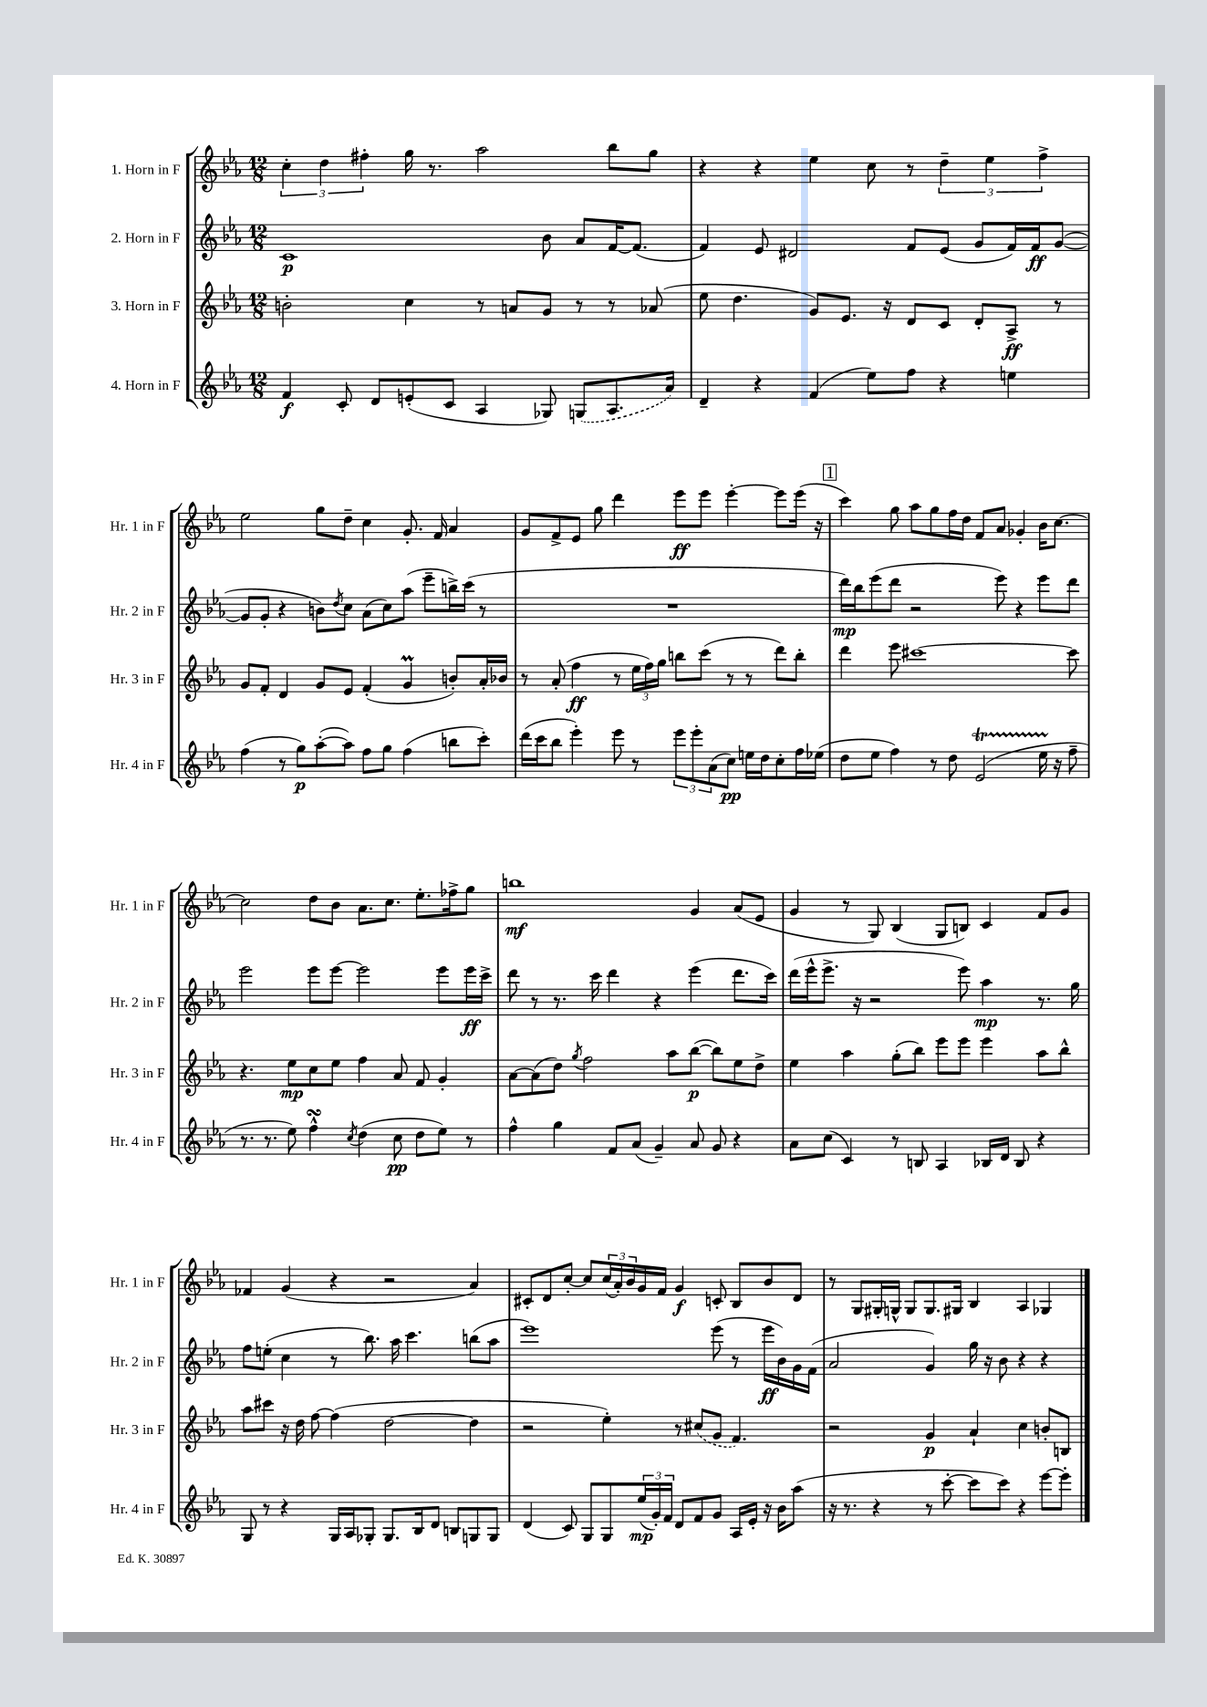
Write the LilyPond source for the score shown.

<<
\new StaffGroup <<
\new Staff = "s0" \with { instrumentName = "1. Horn in F" shortInstrumentName = "Hr. 1 in F" } {
    \clef treble \key ees \major \numericTimeSignature \time 12/8
    \tuplet 3/2 { c''4-. d''4 fis''4-. } g''16 r8. aes''2 bes''8 g''8 |
    r4 r4 ees''4 c''8 r8 \tuplet 3/2 { d''4-- ees''4 f''4-> } |
    ees''2 g''8 d''8-- c''4 g'8.-. f'16 aes'4 |
    g'8 f'8-> ees'8 g''8 d'''4 ees'''8\ff ees'''8 ees'''4~-. ees'''8 ees'''16( r16 |
    \mark \markup { \box "1" } c'''4) g''8 aes''8 g''8 f''16 d''16 f'8 aes'8 ges'4-. bes'16 c''8.~ |
    c''2 d''8 bes'8 aes'8. c''8. ees''8.-. fes''16-> g''8 |
    b''1\mf g'4 aes'8( ees'8 |
    g'4 r8 g8) bes4( g8 b8) c'4 f'8 g'8 |
    fes'4 g'4( r4 r2 aes'4) |
    cis'8-. d'8 c''8~-. c''8 \tuplet 3/2 { c''16( aes'16-.) bes'16 } g'16 f'16 g'4\f c'8-. bes8 bes'8 d'8 |
    r8 g8 gis16-. g16-^ g8 g8. gis16 bes4 aes4 ges4 \bar "|." |
}
\new Staff = "s1" \with { instrumentName = "2. Horn in F" shortInstrumentName = "Hr. 2 in F" } {
    \clef treble \key ees \major \numericTimeSignature \time 12/8
    c'1\p bes'8 aes'8 f'16~ f'8.( |
    f'4) ees'8 dis'2 f'8 ees'8( g'8 f'16) f'16\ff g'8~( |
    g'8 g'8-. r4 b'8) \acciaccatura { d''8 } c''8 aes'8( c''8) aes''8( ees'''8-- b''16->) c'''16( r8 |
    R1. |
    \mark \markup { \box "1" } d'''16\mp) bes''16 ees'''8( d'''8 r2 ees'''8) r4 ees'''8 d'''8 |
    ees'''2 ees'''8 ees'''8~ ees'''2 ees'''8 ees'''16\ff c'''16-> |
    d'''8 r8 r8. c'''16 d'''4 r4 ees'''4( d'''8. c'''16) |
    d'''16( ees'''16-^ ees'''8.-> r16 r2 ees'''8) aes''4\mp r8. g''16 |
    f''8 e''8-.( c''4 r8 bes''8.) aes''16 c'''4. b''8( aes''8 |
    ees'''1) ees'''8( r8 ees'''16\ff bes'16) g'16 f'16( |
    aes'2 g'4) g''16 r16 bes'8 r4 r4 \bar "|." |
}
\new Staff = "s2" \with { instrumentName = "3. Horn in F" shortInstrumentName = "Hr. 3 in F" } {
    \clef treble \key ees \major \numericTimeSignature \time 12/8
    b'2-. c''4 r8 a'8 g'8 r8 r8 aes'8( |
    ees''8 d''4. g'8) ees'8. r16 d'8 c'8 d'8-. aes8->\ff r8 |
    g'8 f'8-. d'4 g'8 ees'8 f'4-.( g'4\prall b'8-.) aes'16-. bes'16 |
    r8 aes'8-.( f''4\ff r8 \tuplet 3/2 { ees''16 f''16) g''16 } b''8 c'''8( r8 r8 d'''8) b''8-. |
    \mark \markup { \box "1" } d'''4 ees'''8 cis'''1~ cis'''8 |
    r4. ees''8\mp c''8 ees''8 f''4 aes'8 f'8 g'4-. |
    aes'8~ aes'8( d''8) \acciaccatura { g''8 } f''2 aes''8 bes''8~\p( bes''8) ees''8 d''8-> |
    ees''4 aes''4 g''8-.( bes''8) ees'''8 ees'''8 ees'''4 aes''8 bes''8-^ |
    aes''8 cis'''8 r16 d''16 f''8~ f''4( d''2~ d''4 |
    r2 ees''4-.) r8 \once \slurDashed cis''8( g'8 f'4.) |
    r2 g'4\p aes'4-! c''4 b'8-. b8 \bar "|." |
}
\new Staff = "s3" \with { instrumentName = "4. Horn in F" shortInstrumentName = "Hr. 4 in F" } {
    \clef treble \key ees \major \numericTimeSignature \time 12/8
    f'4\f c'8-. d'8 e'8-.( c'8 aes4 ges8) \once \slurDashed g8( aes8. aes'16) |
    d'4-- r4 f'4( ees''8) f''8 r4 e''4 |
    f''4( r8 g''8\p) aes''8~-.( aes''8) f''8 g''8 f''4( b''8 c'''8-.) |
    d'''16( c'''16 bes''8 ees'''4-.) ees'''8 r8 \tuplet 3/2 { ees'''8 ees'''8-. aes'8( } c''8\pp) e''16 d''16 c''8-. f''16 ees''16( |
    \mark \markup { \box "1" } d''8 ees''8 f''4) r8 d''8 ees'2\startTrillSpan( ees''16 r16\stopTrillSpan f''8-- |
    r8. r8. ees''8) f''4-^\turn \acciaccatura { c''8 } d''4( c''8\pp d''8 ees''8) r8 |
    f''4-^ g''4 f'8 aes'8( g'4--) aes'8 g'8 r4 |
    aes'8 c''8( c'4) r8 b8 aes4 bes16 d'16 bes8 r4 |
    g8 r8 r4 g16 aes16 ges8-. ges8. bes16 d'8 b8 g8 g8 |
    d'4( c'8) g8 g8 \tuplet 3/2 { ees''16\mp( g'16-.) f'16 } d'8 f'8 g'8 aes16 ees'16-. r16 bes'16 aes''8( |
    r16 r8. r4 r8 c'''8~-. c'''8 c'''8) r4 ees'''8~ ees'''8-. \bar "|." |
}
>>
>>
\layout { \context { \Score \remove "Bar_number_engraver" } }
